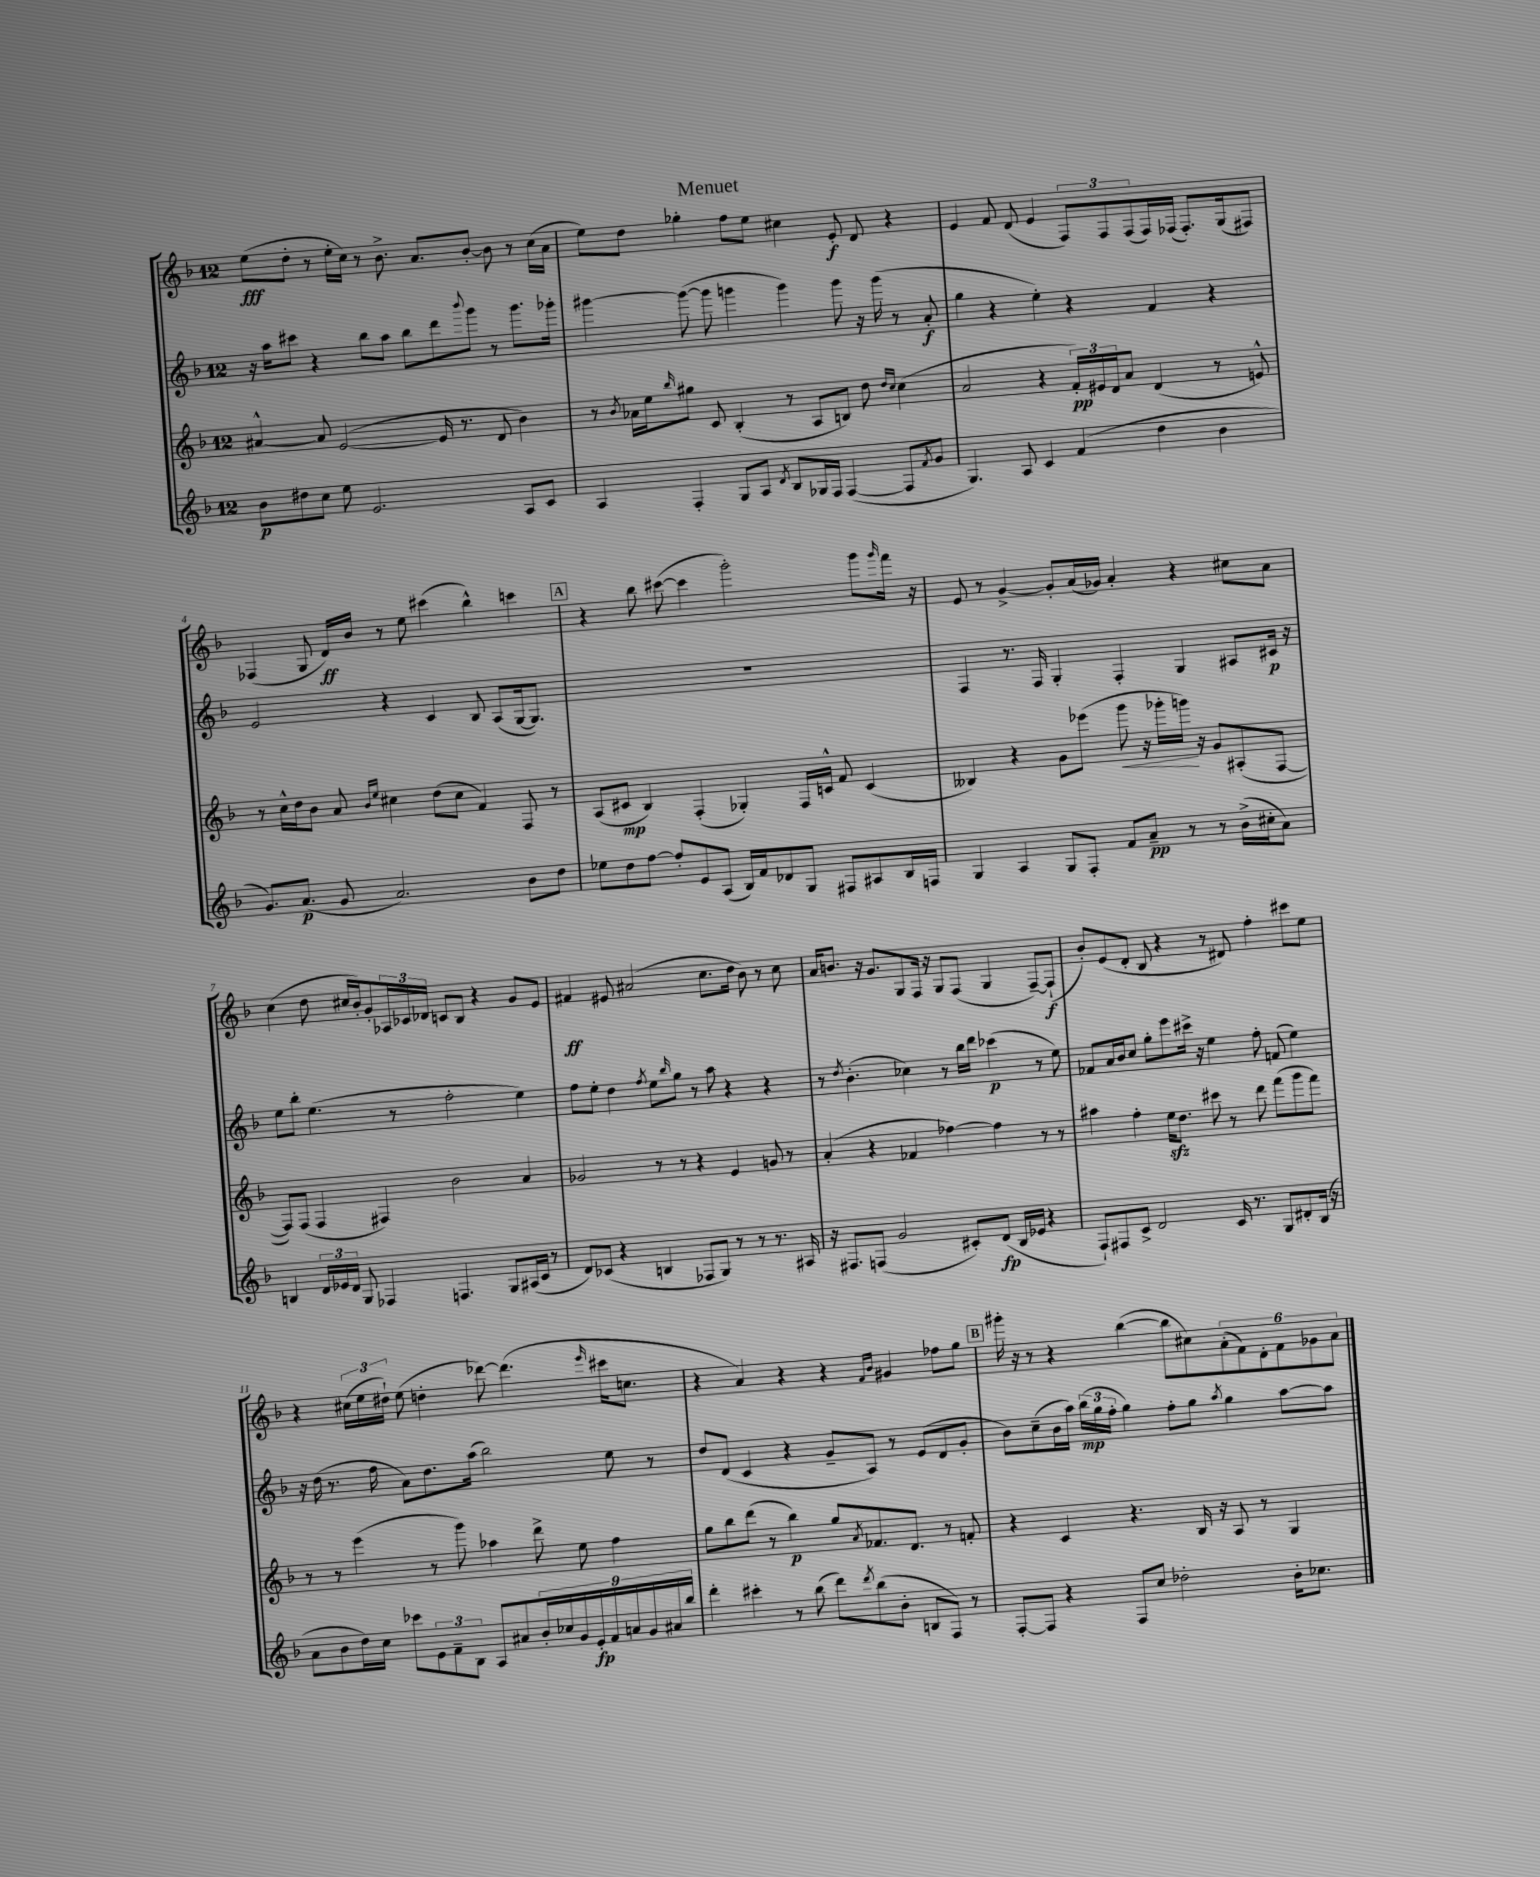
\header { title = "Menuet" }
<<
\new StaffGroup <<
\new Staff = "s0" {
    \clef treble \key f \major \once \override Staff.TimeSignature.style = #'single-digit \time 12/8
    e''8\fff( d''8-. r8 e''16-. c''16) r8 bes'8.-> a'8. bes'8~-. bes'8 r8 c''16( a'16 |
    e''8) d''8 ges''4-. f''8 e''8 cis''4 e'8-.\f d'8 r4 |
    e'4 f'8 d'8( e'4 \tuplet 3/2 { f8) f8 f8( } f16) fes16( fes8.-.) g16( fis8) |
    fes4( g8 d'16\ff) bes'16 r8 e''8 cis'''4( bes''4-^) c'''4 |
    \mark \markup { \box "A" } r4 bes''8 cis'''8~( cis'''4 g'''2-.) g'''8 \grace { g'''16 } f'''16 r16 |
    e'8 r8 g'4~-> g'8-. a'16( ges'16) a'4-. r4 cis''8 a'8 |
    c''4( d''8 cis''16 bes'16-.) g'8-. \tuplet 3/2 { aes16 ces'16 des'16 } c'8 bes8 r4 g'8 e'8 |
    fis'4\ff eis'8 ais'2( c''8. d''16 bes'8) r8 c''8 |
    a'16 b'8. r16 g'8. g8 f16 r16 g8 f8( g4 f8~--) f8-!\f( |
    bes'8-.) e'8( d'8-. bes8 r4 r8 dis'8) f''4-. cis'''8 e''8 |
    r4 \tuplet 3/2 { cis''16( e''16 dis''16-!) } e''8( d''4-. des'''8~) des'''4.( \grace { e'''16 } cis'''16 c''8. |
    r4 a'4) r4 r4 \grace { f'16 bes'16 } gis'4 fes''8 g''8 |
    \mark \markup { \box "B" } gis'''16-. r16 r8 r4 bes''4~( bes''8 cis''8) \tuplet 6/4 { a'8-.( f'8) d'8-. f'8 ges'8 a'8 } \bar "|." |
}
\new Staff = "s1" {
    \clef treble \key f \major \once \override Staff.TimeSignature.style = #'single-digit \time 12/8
    r16 a''16 cis'''8 r4 bes''8 a''8 bes''8 d'''8 \appoggiatura { bes'''8 } g'''8 r8 g'''8. ges'''16-. |
    gis'''4~ gis'''8~( gis'''8 g'''4 g'''4) g'''8 r16 g'''16( r8 a'8-.\f |
    g''4 r4 e''4-.) r4 f'4 r4 |
    e'2 r4 c'4 bes8 a8( g16~ g8.) |
    \mark \markup { \box "A" } R1. |
    f4 r8. f16 g4-. f4-. g4 ais8 cis'16\p r16 |
    e''8 bes''8-. e''4.( r8 f''2-. e''4) |
    f''8 e''8-. d''4 \acciaccatura { f''8 } e''8 \grace { bes''16 } g''8 r8 a''8 r4 r4 |
    r8 \acciaccatura { d''8 } bes'4.-.( ces''4) r8 bes''16 d'''16 ces'''4\p( r8 e''8) |
    fes'8 a'16 bes'16 c''8 g''8-. e'''8 cis'''16-> r16 e''4 f''8-. f'8( e''4) |
    r16 d''16( r8. f''16 a'8) d''8. a''16( bes''2) e''8 r8 |
    d''8 d'8( c'4 r4 g'8-- a8) r8 e'8( d'8 g'8-. |
    \mark \markup { \box "B" } bes'8) c''8--( bes'16 a''16) \tuplet 3/2 { bes''16\mp( g''16 f''16-. } g''4) f''8-. g''8 \acciaccatura { a''8 } g''4 a''8~ a''8 \bar "|." |
}
\new Staff = "s2" {
    \clef treble \key f \major \once \override Staff.TimeSignature.style = #'single-digit \time 12/8
    ais'4~-^ ais'8 e'2~( e'16 r8. d'8 bes'4) |
    r8 \acciaccatura { bes'8 } aes'16 e''16 \grace { bes''16 } gis''8 c'8 bes4-.( r8 a8 b8) d''8 \grace { d''16 c''16 } c''4( |
    a'2 r4 \tuplet 3/2 { f'16-.\pp) eis'16 d'16 } a'8 d'4( r8 e'8-^) |
    r8 c''16-^ d''16 bes'8 a'8 \grace { bes'16 e''16 } cis''4 d''8( cis''8 f'4) f8 r8 |
    \mark \markup { \box "A" } a8( cis'8\mp bes4) f4-.( ges4-.) f16 c'16-^ f'8 c'4( |
    beses4) r4 g'8 ees'''8( g'''8\< r16 ges'''16-. g'''16\!) r16 g'8 ais8-.( f8~ |
    f8) f8( f4 fis4) bes'2 a'4 |
    ges'2 r8 r8 r4 e'4 g'8 r8 |
    a'4-.( r4 fes'4 fes''4~) fes''4 r8 r8 |
    ais''4 f''4-. e''16\sfz d''8. cis'''8 r8 d'''8 f'''8( g'''8 f'''8) |
    r8 r8 e'''4( r8 g'''8) aes''4 d'''8-> e''8 f''4 |
    g''8 bes''8 d'''8( r8 bes''4\p) g''8 \acciaccatura { a'8 } fes'8. d'8. r8 f'8-. |
    \mark \markup { \box "B" } r4 c'4 r4. bes16 r16 a8 r8 g4 \bar "|." |
}
\new Staff = "s3" {
    \clef treble \key f \major \once \override Staff.TimeSignature.style = #'single-digit \time 12/8
    bes'8\p dis''8 c''8 e''8 e'2. a8 c'8 |
    a4 f4-. g8 a8 \acciaccatura { d'8 } bes8 ges16 f16 f4~( f8 \acciaccatura { f'8 } g'8 |
    g4.) a8 c'4 f'4( d''4 bes'4 |
    g'8.) a'8.\p( g'8 a'2.) bes'8 d''8 |
    \mark \markup { \box "A" } ees''8 d''8 f''8~ f''8-. e'8 a8( bes16) f'16 des'8 g8 fis8 ais8 bes16 f16 |
    g4 a4 g8 f8-. f'8 a'8--\pp r8 r8 bes'16->( cis''16-. a'8) |
    b4 \tuplet 3/2 { d'16 ees'16 d'16 } g8 fes4 f4. g8 ais16( c'16 r8 |
    d'8) ces'8( r4 b4 fes8 g8) r8 r8 r8. ais16 |
    r16 fis8. f8( g'2 cis'8-.) d'8\fp( bes16 ees'16 r4 |
    f8-!) fis8 c'8-> d'2 c'16 r8. g8 dis'8-. bes16( r16 |
    a'8 bes'8 d''16) c''16 ces'''8 \tuplet 3/2 { e'8 f'8-- bes8 } a8 ais'8 \tuplet 9/8 { bes'16-. ces''16 g'16 e'16-.\fp f'16 a'16 g'16 ais'16 bes''16 } |
    d'''4-. cis'''4-. r8 bes''8( d'''8) \acciaccatura { d'''8 } bes''8( bes'8-. b8 f8) r8 |
    \mark \markup { \box "B" } f8~-. f8 r4 f8 c''8 des''2-. bes'16-. ces''8. \bar "|." |
}
>>
>>
